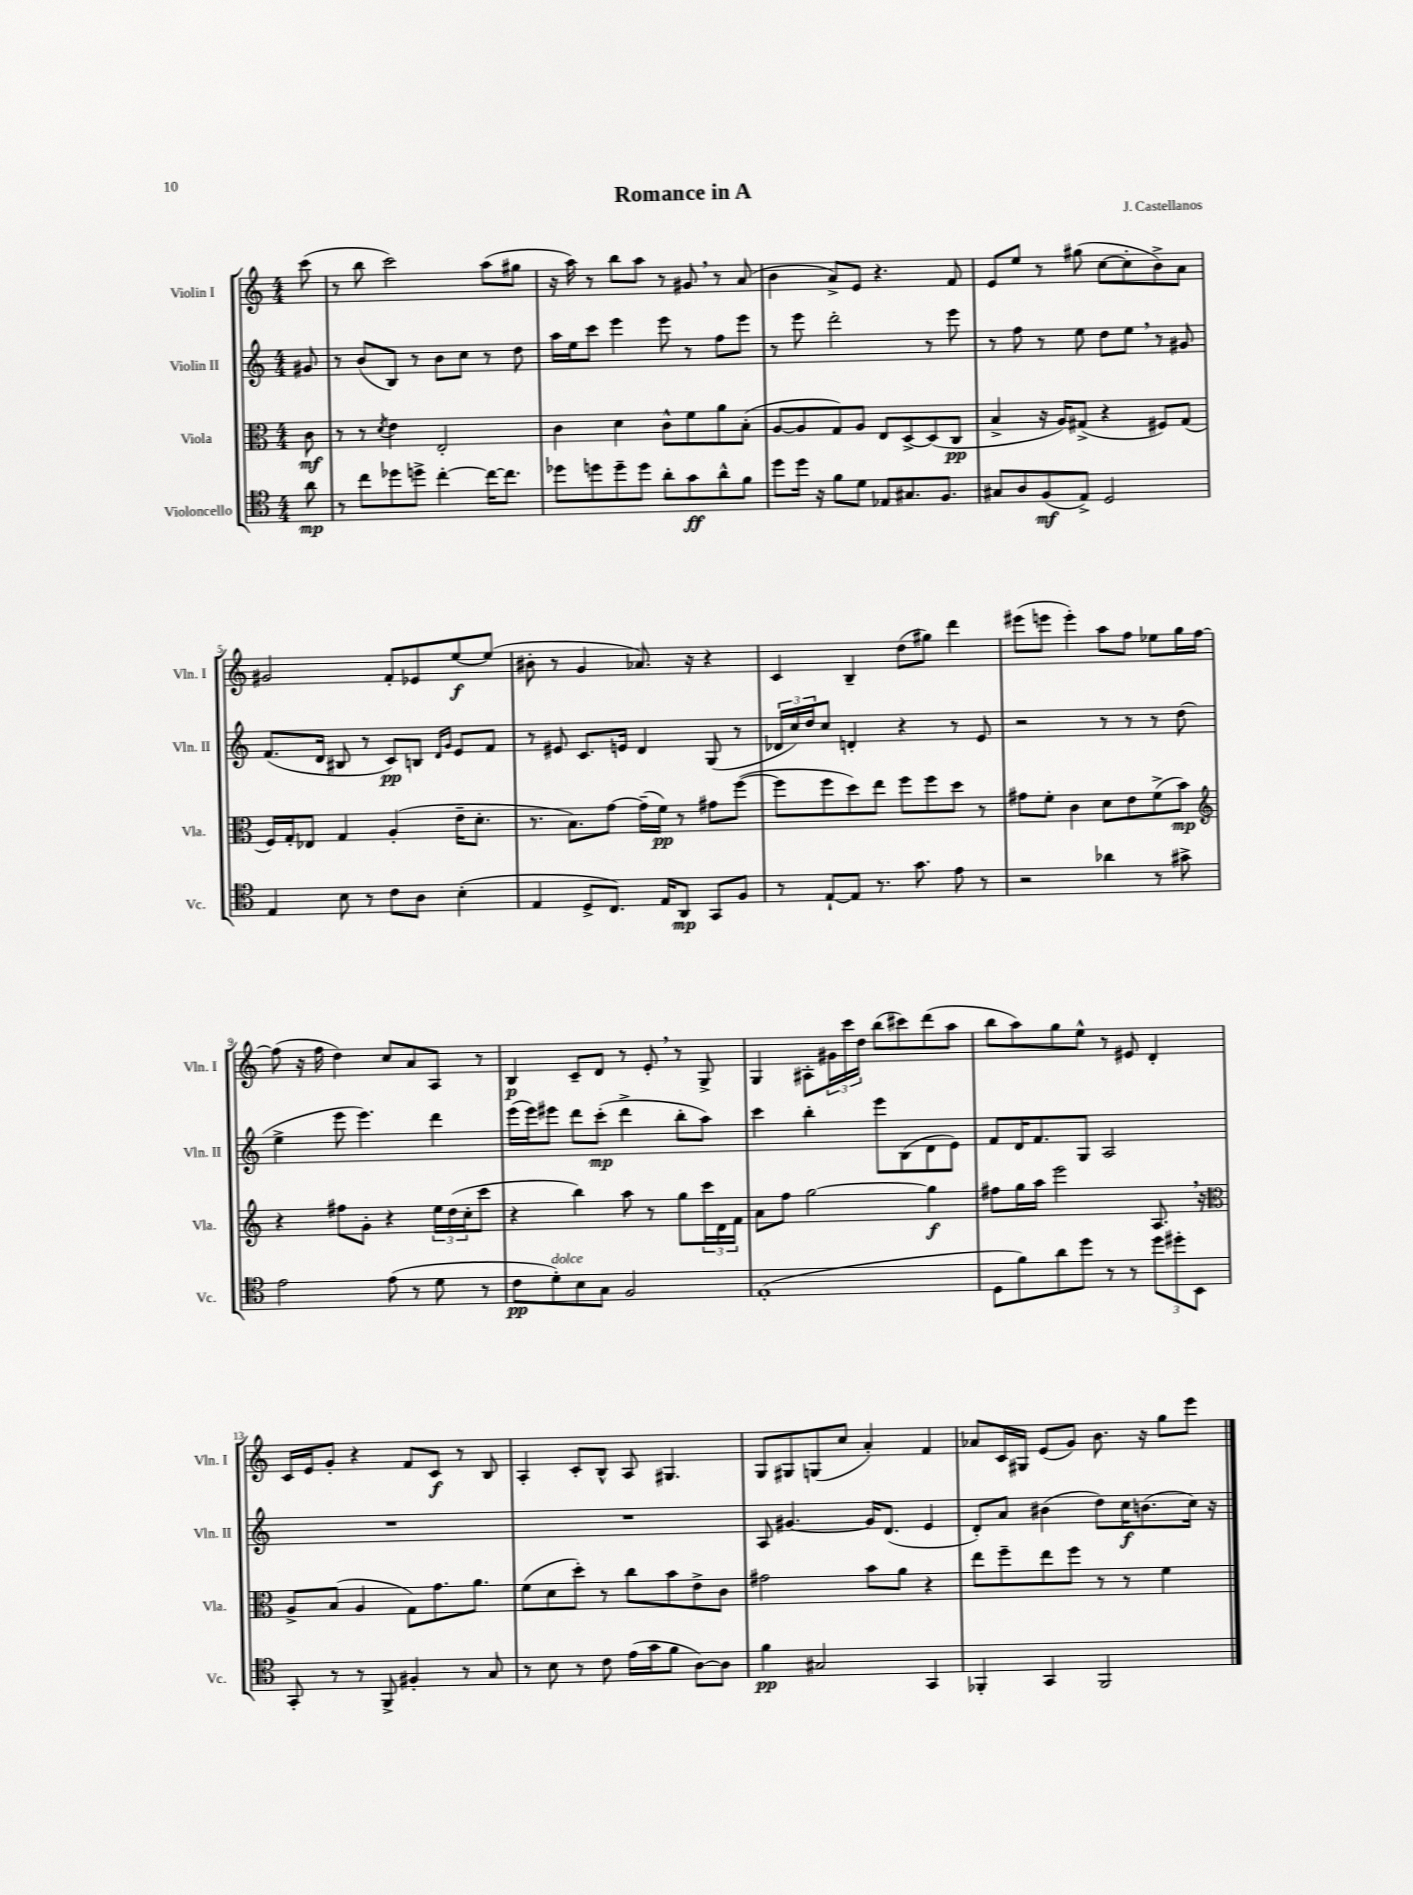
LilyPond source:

\header { title = "Romance in A" composer = "J. Castellanos" }
<<
\new StaffGroup <<
\new Staff = "s0" \with { instrumentName = "Violin I" shortInstrumentName = "Vln. I" } {
    \clef treble \key c \major \numericTimeSignature \time 4/4 \partial 8
    c'''8( |
    r8 b''8 c'''2) a''8( gis''8 |
    r16 a''16) r8 b''8 a''8 r8 gis'8 \breathe r8 a'8( |
    b'4 a'8->) e'8 r4. f'8 |
    e'8 e''8 r8 gis''8( c''8~ c''8-. b'8->) a'8 |
    gis'2 f'8-. ees'8 e''8~\f e''8( |
    bis'8-. r8 g'4 aes'8.) r16 r4 |
    c'4 b4-- d''8( gis''8) d'''4 |
    eis'''8( e'''8 e'''4-.) a''8 f''8 ees''8 g''16 f''16~ |
    f''8( r16 f''16 d''4) c''8 a'8 a8 r8 |
    b4\p c'8-- d'8 r8 e'8-. \breathe r8 g8-> |
    g4 ais8-. \tuplet 3/2 { gis'16 c'''16 d''16 } b''8( cis'''8) d'''8( a''8 |
    b''8 a''8) g''8 e''8-^ r8 eis'8 d'4-. |
    c'16 e'16 g'8-. r4 f'8 c'8\f r8 b8 |
    a4-. c'8-. b8-^ a8 gis4. |
    g8 gis8 g8( c''8 a'4-.) f'4 |
    aes'8 c'16 gis16 e'8( g'8) b'8. r16 g''8 e'''8 \bar "|." |
}
\new Staff = "s1" \with { instrumentName = "Violin II" shortInstrumentName = "Vln. II" } {
    \clef treble \key c \major \numericTimeSignature \time 4/4 \partial 8
    gis'8 |
    r8 b'8( b8) r8 b'8 c''8 r8 d''8 |
    a''16 e''16 c'''8 e'''4 e'''8 r8 f''8 e'''8 |
    r8 e'''8 d'''2-. r8 e'''8 |
    r8 f''8 r8 e''8 d''8 e''8 \breathe r8 gis'8 |
    f'8.( d'16 bis8 r8 c'8\pp) b8 \grace { d'16 g'16 } e'8 f'8 |
    r8 eis'8 c'8. e'16 d'4 g8( r8 |
    \tuplet 3/2 { des'16 c''16) d''16 } c''8 d'4-. r4 r8 e'8 |
    r2 r8 r8 r8 d''8( |
    e''4-> e'''8 e'''4.) d'''4 |
    e'''16( e'''16) eis'''8 d'''8 c'''8-.\mp( d'''4-> b''8-. a''8) |
    c'''4 b''4-. e'''8 b8( d'8 e'8) |
    f'8 d'16 f'8. g8 a2 |
    R1 |
    R1 |
    a8 gis'4.~ gis'16 d'8.( e'4 |
    d'8-.) a'8 bis'4( d''8) c''16\f b'8.( c''16) r16 \bar "|." |
}
\new Staff = "s2" \with { instrumentName = "Viola" shortInstrumentName = "Vla." } {
    \clef alto \key c \major \numericTimeSignature \time 4/4 \partial 8
    c'8\mf |
    r8 r8 \acciaccatura { d'8 } e'4 e2-. |
    c'4 d'4 c'8-^ f'8 a'8 b8-.( |
    a8~ a8 g8) a8 e8 d8~-> d8( c8\pp |
    b4-> r16 a16) gis8->( r4 fis8) gis8( |
    f16) g16-. ees8 g4 a4-.( e'16-- d'8.-. |
    r8. b8.) g'8~ g'16--( f'16\pp) r8 gis'8 f''8~( |
    f''8 f''8 d''8) e''8 f''8 f''8 d''8 r8 |
    gis'8 f'8-. c'4 d'8 e'8 f'8->( b'8\mp) |
    \clef treble r4 fis''8 g'8-. r4 \tuplet 3/2 { e''16 d''16( c''16-. } c'''8 |
    r4 b''4) a''8 r8 g''8 \tuplet 3/2 { c'''16 d'16 f'16 } |
    a'8 f''8 g''2~ g''4\f |
    fis''8 g''16 a''16 e'''2 a8. \breathe r16 |
    \clef alto a8-> b8( a4 g8) g'8. a'8. |
    f'8( d'8 d''8-.) r8 c''8 b'8 e'8-> c'8 |
    gis'2 b'8 a'8 r4 |
    e''8 f''8-- e''8 f''8 r8 r8 f'4 \bar "|." |
}
\new Staff = "s3" \with { instrumentName = "Violoncello" shortInstrumentName = "Vc." } {
    \clef tenor \key c \major \numericTimeSignature \time 4/4 \partial 8
    a'8\mp |
    r8 c''8 des''8 d''8-> c''4~-. c''16~ c''8. |
    des''8 d''8 d''8-- d''8 a'8-. g'8\ff a'8-^ f'8 |
    d''8 d''16 r16 f'8 d'8 ees8 gis8. f8. |
    gis8 a8 f8\mf( e8->) d2 |
    e4 b8 r8 c'8 a8 b4-.( |
    e4 d8-> c8.) e16 a,8\mp g,8 f8 |
    r8 e8~-! e8 r8. g'8. e'8 r8 |
    r2 aes'4 r8 gis'8-> |
    e'2 e'8( r8 d'8 r8 |
    c'8\pp d'8-.^\markup { \italic "dolce" }) b8 g8 f2 |
    e1-.( |
    d8 f'8) a'8 d''8 r8 r8 \tuplet 3/2 { d''8 dis''8-. b,8 } |
    g,8-. r8 r8 f,8-> fis4-. r8 g8 |
    r8 b8 r8 c'8 e'16( g'16 f'8 a8~) a8 |
    f'4\pp gis2 g,4 |
    fes,4-. g,4 fes,2 \bar "|." |
}
>>
>>
